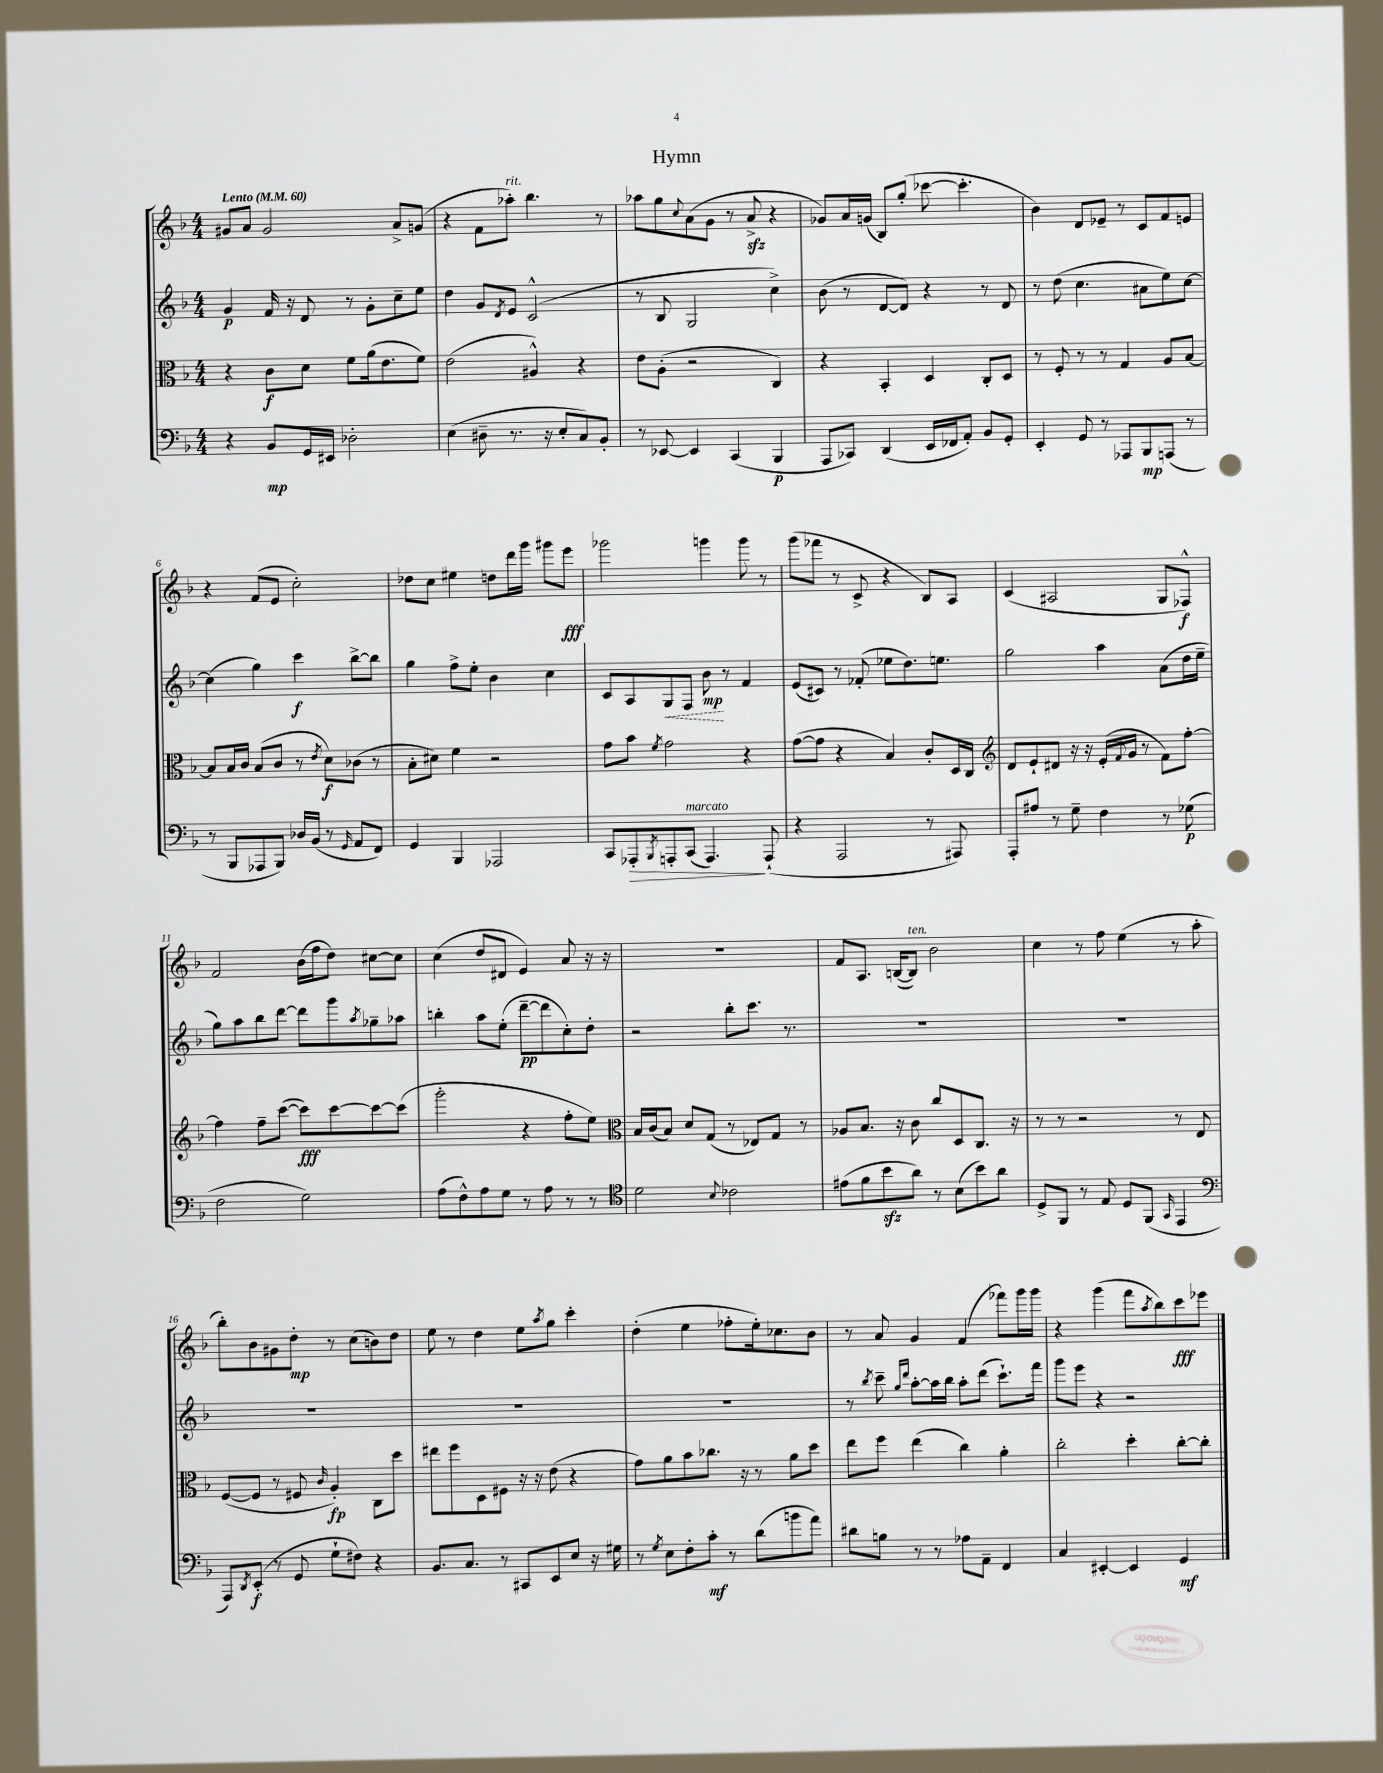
\header { title = "Hymn" }
<<
\new StaffGroup <<
\new Staff = "s0" {
    \clef treble \key f \major \numericTimeSignature \time 4/4 \tempo "Lento" 4 = 60
    gis'8 a'8 gis'2 a'8-> g'8( |
    r4 f'8 aes''8-.^\markup { \italic "rit." }) bes''4. r8 |
    aes''8 g''8 \appoggiatura { c''8 } a'8( g'8 r8 a'8->\sfz r4 |
    ges'8) a'16 g'16( bes8) g''8-.( ces'''8~ ces'''4.-. |
    bes'4) d'8 ees'8-- r8 c'8 f'8 e'8 |
    r4 f'8( e'8 c''2-.) |
    des''8 c''8 eis''4 d''8 d'''16 g'''16 gis'''8 e'''8\fff |
    ges'''2 g'''4 g'''8 r8 |
    g'''8( fes'''8 r8 c'8-> r4 bes8) a8 |
    c'4( ais2 g8 fes8-^\f) |
    f'2 bes'16( f''16 d''8) cis''8~ cis''8 |
    c''4( d''8 dis'8 e'4) a'8 r16 r16 |
    R1 |
    f'8 a8. b16~( b8^\markup { \italic "ten." }) bes'2 |
    c''4 r8 f''8 e''4( r8 a''8-. |
    bes''8-.) bes'8 gis'8 d''8-.\mp r8 c''8( b'8) d''8 |
    e''8 r8 d''4 e''8 \acciaccatura { a''8 } g''8 c'''4-. |
    d''4-.( e''4 fes''8-. e''16-.) ces''8. bes'8 |
    r8 a'8 g'4 f'4( fes'''8) g'''16 g'''16 |
    r4 g'''4( f'''8 \acciaccatura { a''8 } bes''8) c'''8\fff ees'''8 \bar "|." |
}
\new Staff = "s1" {
    \clef treble \key f \major \numericTimeSignature \time 4/4
    g'4\p f'16 r16 d'8 r8 g'8-. c''8-- e''8 |
    d''4 g'8 \acciaccatura { d'8 } e'8 c'2-^( |
    r8 bes8 g2 c''4->) |
    bes'8( r8 d'8~ d'8) r4 r8 d'8 |
    r8 d''8( c''4. ais'8 e''8) c''8~ |
    c''4( g''4) c'''4\f bes''8~-> bes''8 |
    g''4 f''8-> e''8-. bes'4 c''4 |
    c'8 a8 \once \override Hairpin.style = #'dashed-line g8\< f8 bes'8\mp\! r8 f'4 |
    e'8( cis'8) r8 fes'8-.( ees''8 d''8.) e''8. |
    g''2 a''4 a'8( d''16 e''16-- |
    g''8) a''8 bes''8 d'''8~ d'''8 g'''8 \acciaccatura { a''8 } ges''8-- aes''8 |
    b''4-. a''8 e''8-.( d'''8~--\pp d'''8 c''8-.) d''8-. |
    r2 bes''8-. c'''8. r8. |
    R1 |
    R1 |
    R1 |
    R1 |
    R1 |
    r8 \acciaccatura { bes''8 } c'''8-- \grace { g''16 d'''16 } a''8~-. a''16 bes''16 a''8-. d'''8( c'''8.-!) f'''16 |
    g'''8 e'''8 r4 r2 \bar "|." |
}
\new Staff = "s2" {
    \clef alto \key f \major \numericTimeSignature \time 4/4
    r4 c'8\f d'8 f'8 a'16( e'8. f'8) |
    e'2( ais4-^) r4 |
    e'8 a8-.( r2 c4) |
    r4 bes,4-. d4 c8-. d8 |
    r8 f8-. r8 r8 g4 a8 bes8~ |
    bes8 bes16 c'16 bes8( c'8 r8 \acciaccatura { e'8 } d'8\f) ces'8( r8 |
    bes8-. dis'8) f'4 r2 |
    g'8 bes'8 \acciaccatura { f'8 } g'2 r4 |
    g'8~( g'8 r4 bes4) c'8-. d16 c16 |
    \clef treble d'8 e'8-! dis'8 r16 r16 e'16-.( \appoggiatura { f'8 } g'16 r8 f'8) f''8~-. |
    f''4 f''8-- c'''8~( c'''8\fff) c'''8~ c'''8~ c'''8( |
    g'''2-. r4 f''8-. e''8) |
    \clef alto bes16 c'16( bes8) d'8 g8( r8 ees8) g8 r8 |
    aes8 bes8. r16 c'8 c''8 d8 c8. r16 |
    r8 r8 r2 r8 e8 |
    f8~( f8 r8 fis8 \grace { c'16 } a4-.\fp) c8 d''8 |
    eis''8 f''8 d8 fis8 r16 r16 e'8( r4 |
    g'8) a'8 bes'8 ces''8. r16 r8 a'8 d''8 |
    e''8 f''8 e''4( c''4) a'4-. |
    c''2-. d''4-. c''8~-. c''8-. \bar "|." |
}
\new Staff = "s3" {
    \clef bass \key f \major \numericTimeSignature \time 4/4
    r4 bes,8\mp g,16 eis,16 des2-. |
    e4( dis8-- r8. r16 e8-. c8) bes,8-. |
    r8 ees,8~ ees,4 c,4( bes,,4\p |
    a,,8 ces,8) d,4( e,16 fes,16 a,8-.) bes,8 g,8-. |
    e,4-. g,8 r8 aes,,8 bes,,8\mp a,,8( r8 |
    r8 bes,,8 aes,,8 bes,,8) des16 bes,16( r8 \grace { g,16 } a,8 f,8) |
    g,4 bes,,4 aes,,2 |
    c,8 aes,,8-.\> \acciaccatura { bes,,8 } a,,8-. c,8^\markup { \italic "marcato" }( a,,4.\!) a,,8-!( |
    r4 a,,2 r8 ais,,8) |
    a,,8-. ais8 r8 g8-- f4 r8 ges8\p( |
    f2 g2) |
    a8( f8-^) a8 g8 r8 a8 r8 r8 |
    \clef tenor d'2 \appoggiatura { bes8 } ces'2 |
    eis'8( f'8 bes'8\sfz a'8) r8 bes8( bes'8) a'8 |
    d8-> f,8 r8 e8 d8 f,8( \grace { g,16 } e,4 |
    \clef bass a,,8) \acciaccatura { d,8 } e,8-.\f( r8 g,8 g8-! fis8) r4 |
    bes,8. c8. r8 cis,8 e,8 e8 r16 gis16 |
    r8 \acciaccatura { g8 } e8 f8-. c'8-.\mf r8 d'8( b'8 a'8) |
    dis'8 b8 r8 r8 aes8 a,8-- f,4 |
    c4 eis,4~-. eis,4 g,4\mf \bar "|." |
}
>>
>>
